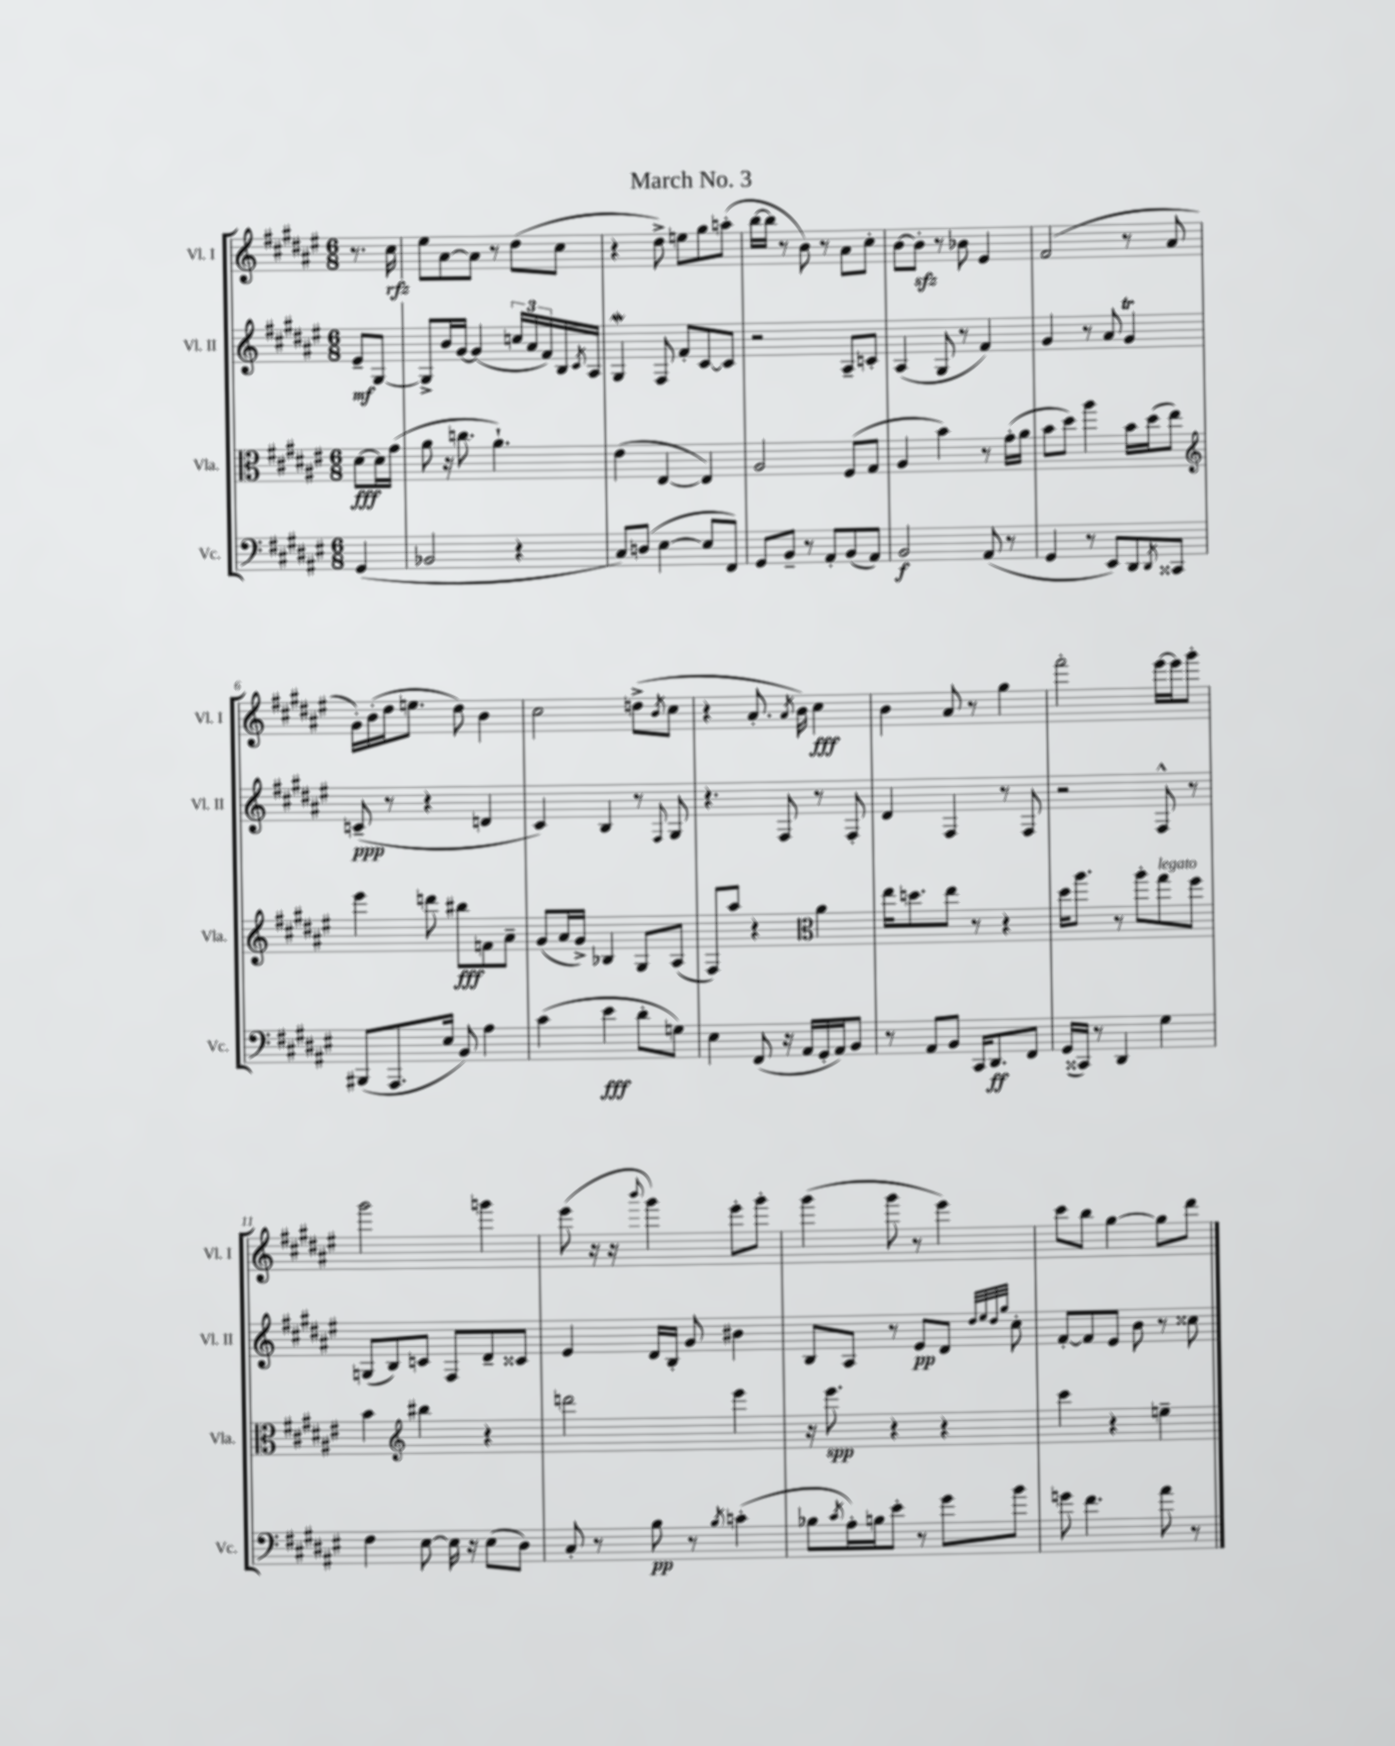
\header { title = "March No. 3" }
<<
\new StaffGroup <<
\new Staff = "s0" \with { instrumentName = "Vl. I" shortInstrumentName = "Vl. I" } {
    \clef treble \key fis \major \numericTimeSignature \time 6/8 \partial 4
    r8. cis''16\rfz |
    eis''8 ais'8~ ais'8 r8 dis''8( cis''8 |
    r4 dis''8->) e''8 gis''8 a''8-.( |
    b''16~ b''16 r8 b'8) r8 ais'8 cis''8-. |
    b'8~ b'8-.\sfz r8 bes'8 eis'4 |
    fis'2( r8 ais'8 |
    gis'16-.) b'16-.( dis''16 e''8. dis''8) b'4 |
    cis''2 d''8->( \acciaccatura { b'8 } cis''8 |
    r4 ais'8.-. \acciaccatura { ais'8 } b'16) cis''4\fff |
    b'4 ais'8 r8 gis''4 |
    fis'''2-. eis'''16~ eis'''16 gis'''8-. |
    gis'''2 g'''4 |
    eis'''8( r16 r16 \appoggiatura { b'''8 } gis'''4) eis'''8-. gis'''8-. |
    gis'''4( gis'''8 r8 eis'''4) |
    cis'''8 b''8 gis''4~ gis''8 dis'''8 \bar "|." |
}
\new Staff = "s1" \with { instrumentName = "Vl. II" shortInstrumentName = "Vl. II" } {
    \clef treble \key fis \major \numericTimeSignature \time 6/8 \partial 4
    eis'8--\mf gis8~ |
    gis8-> b'16 gis'16~ gis'4( \tuplet 3/2 { c''16 ais'16 fis'16) } b16 \acciaccatura { cis'8 } ais16 |
    gis4\mordent fis8 fis'8-. cis'8~ cis'8 |
    r2 ais8-- c'8-. |
    ais4( gis8 r8 fis'4) |
    gis'4 r8 ais'8 gis'4\trill |
    c'8--\ppp( r8 r4 d'4 |
    cis'4) b4 r8 \appoggiatura { fis8 } gis8 |
    r4. fis8 r8 fis8-. |
    dis'4 fis4 r8 fis8 |
    r2 fis8-^ r8 |
    g8( b8) c'8 fis8 dis'8-- cisis'8 |
    eis'4 dis'16 b16-. gis'8 bis'4 |
    b8 ais8 r8 eis'8\pp dis'8 \grace { dis''32 eis''32 dis''32 gis''32 } cis''8-. |
    fis'8~-. fis'8 eis'8 b'8 r8 cisis''8 \bar "|." |
}
\new Staff = "s2" \with { instrumentName = "Vla." shortInstrumentName = "Vla." } {
    \clef alto \key fis \major \numericTimeSignature \time 6/8 \partial 4
    dis'8~\fff dis'16 gis'16( |
    ais'8 r16 c''8. ais'4.-!) |
    eis'4( eis4~ eis4) |
    ais2 fis8( gis8 |
    ais4 b'4) r8 gis'16-.( ais'16 |
    b'8 dis''8) ais''4 b'16 dis''16( eis''8) |
    \clef treble eis'''4 d'''8 bis''8\fff f'8 ais'8-- |
    gis'8( ais'16 gis'16->) bes4 gis8 ais8( |
    fis8) ais''8 r4 \clef alto ais'4 |
    eis''16 d''8. eis''8 r8 r4 |
    dis''16 ais''8. r8 ais''8-. gis''8^\markup { \italic "legato" } fis''8 |
    b'4 \clef treble bis''4 r4 |
    d'''2 eis'''4 |
    r16 eis'''8.\spp r4 r4 |
    cis'''4 r4 e''4-- \bar "|." |
}
\new Staff = "s3" \with { instrumentName = "Vc." shortInstrumentName = "Vc." } {
    \clef bass \key fis \major \numericTimeSignature \time 6/8 \partial 4
    gis,4( |
    bes,2 r4 |
    cis8) d8( eis4~ eis8 fis,8) |
    gis,8 b,8-- r8 ais,8-. b,8( ais,8) |
    b,2\f ais,8( r8 |
    gis,4 r8 eis,8) dis,8 \acciaccatura { dis,8 } cisis,8 |
    bis,,8( ais,,8. eis16 b,8) ais4 |
    cis'4( eis'4\fff dis'8-. g8) |
    eis4 fis,8( r16 ais,16 gis,16-. ais,16) b,8 |
    r8 ais,8 b,8 cis,16 dis,8.\ff fis,8 |
    gis,16( cisis,16) r8 dis,4 gis4 |
    fis4 eis8~ eis16 r16 eis8( dis8) |
    cis8-. r8 b8\pp r8 \acciaccatura { b8 } c'4-.( |
    bes8 \acciaccatura { cis'8 } ais16-.) b16 eis'8-. r8 gis'8 b'8 |
    g'8 fis'4. ais'8 r8 \bar "|." |
}
>>
>>
